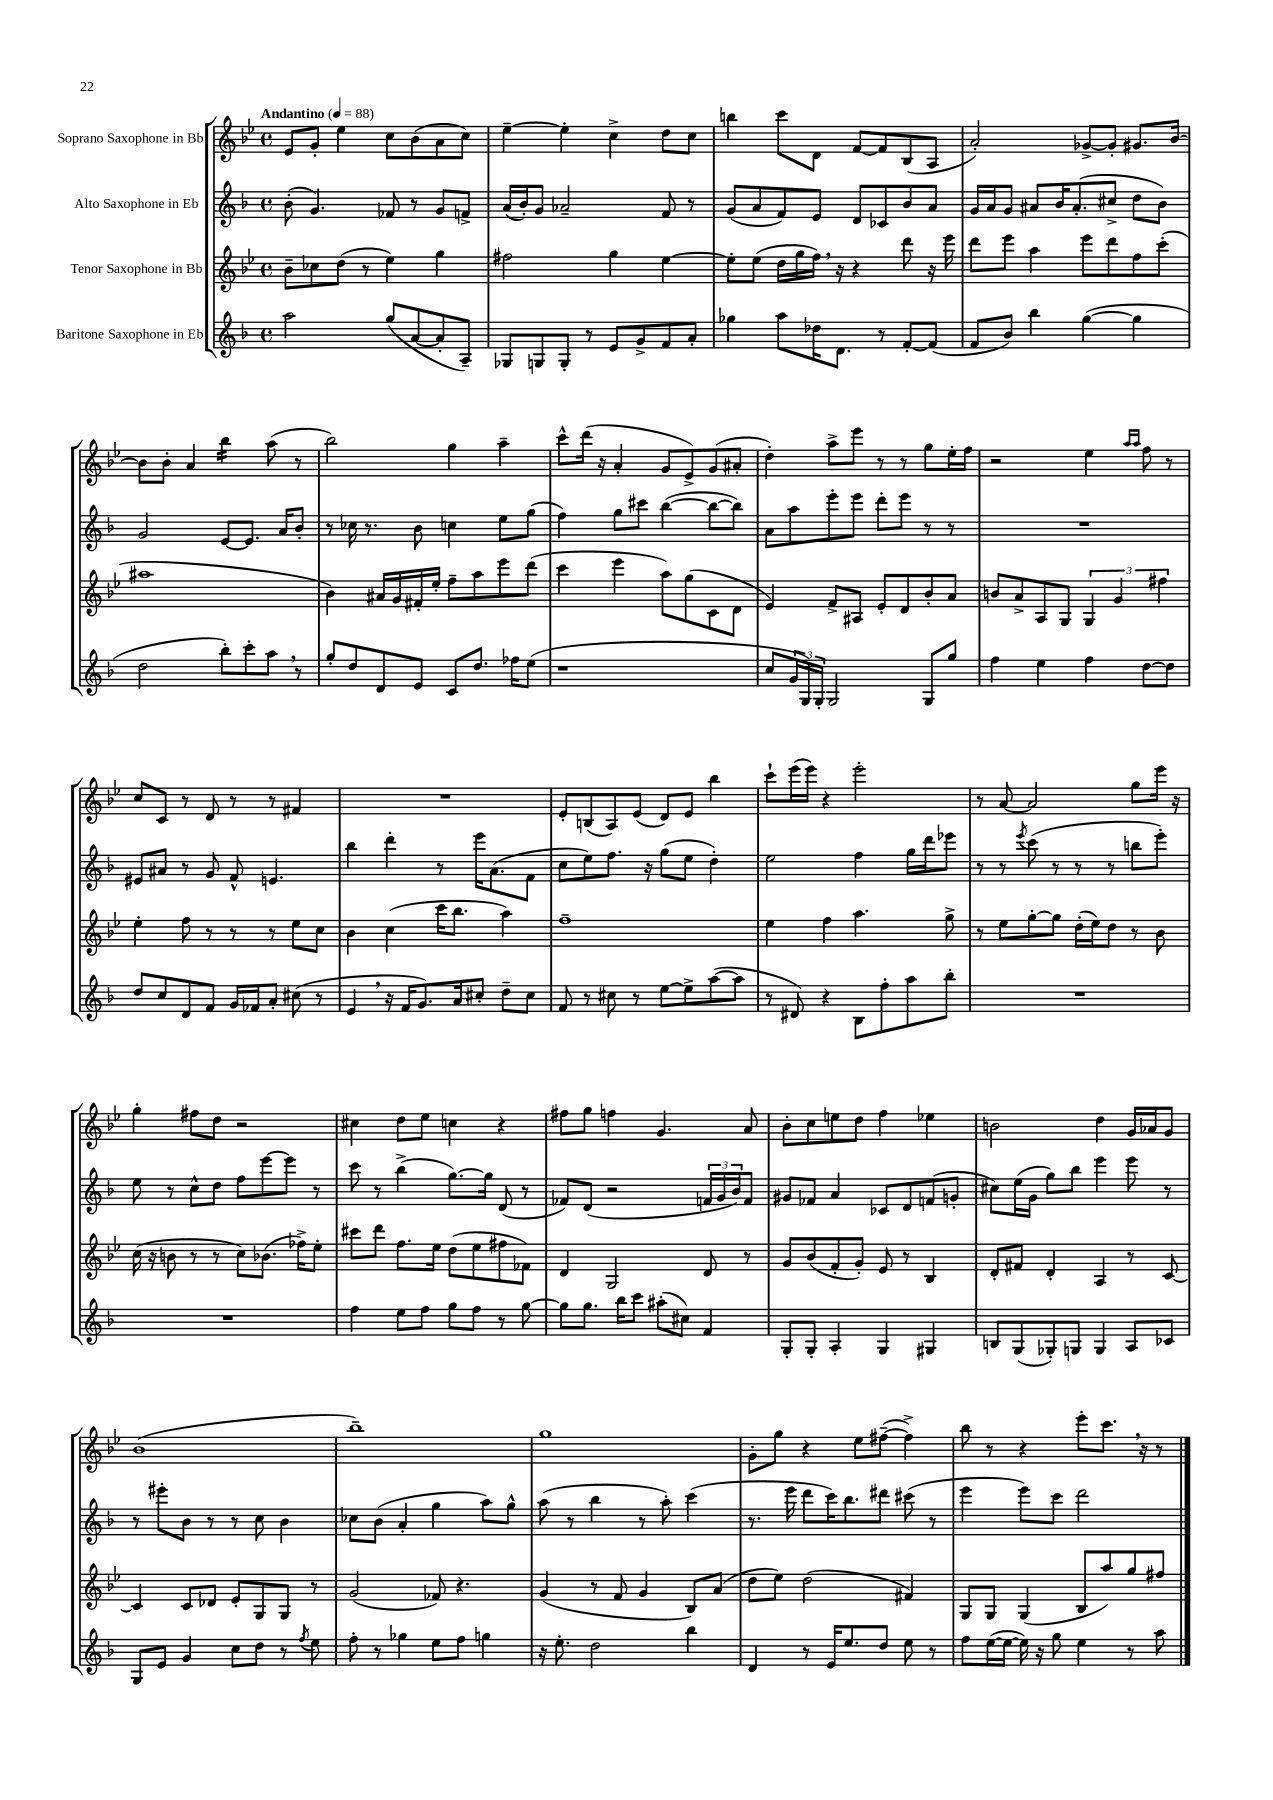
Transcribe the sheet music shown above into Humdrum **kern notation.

**kern	**kern	**kern	**kern
*staff4	*staff3	*staff2	*staff1
*clefG2	*clefG2	*clefG2	*clefG2
*k[b-]	*k[b-e-]	*k[b-]	*k[b-e-]
*M4/4	*M4/4	*M4/4	*M4/4
*met(c)	*met(c)	*met(c)	*met(c)
*MM88	*MM88	*MM88	*MM88
2aa\	8b-~\L	(8b-'\	8e-/L
.	8cc-\	4.g/)	8g'/J
.	(8dd\J	.	4ee-\
.	8r	.	.
(8gg/L	4ee-\)	8f-/	8cc\L
[8a/	.	8r	(8b-\
8a'/]	4gg\	8g/L	8a\
8A~/J)	.	8f^/J	8cc\J)
=	=	=	=
8G-/L	2ff#\	(16a/LL	[4ee-~\
.	.	16b-'/J)	.
8G/	.	8g/J	.
8G'/J	.	2a-~/	4ee-'\]
8r	.	.	.
8e/L	4gg\	.	4cc^\
8g^/	.	.	.
8f/	[4ee-\	8f/	8dd\L
8a'/J	.	8r	8cc\J
=	=	=	=
4gg-\	8ee-'\]L	(8g/L	4bb\
.	(8ee-\J	8a/	.
8aa\L	16dd\LL	8f/)	8ccc\L
.	16gg\	.	.
16dd-\K	16ff\JJ)	8e/J	8d\J
8.d\J	16r	.	.
.	4r	8d/L	[8f/L
8r	.	8c-/	8f/]
[8f'/L	8ddd\	8b-/	(8B-/
(8f/]J	16r	8a/J	8A/J
.	16eee-\	.	.
=	=	=	=
8f/L	8ddd\L	16g/LL	2a'/)
.	.	16a/J	.
8b-/J)	8eee-\J	8g/J	.
4bb-\	4aa\	8a#/L	.
.	.	16b-/K	.
.	.	(8.a#'/	.
([4gg\	8eee-\L	.	[8g-^/L
.	8ddd\	8cc#^/J	8g-'/]J
4gg\]	8ff\	8dd\L	8.g#/L
.	(8ccc'\J	8b-\J)	.
.	.	.	[16b-/Jk
=	=	=	=
2dd\	1aa#	2g/	8b-\]L
.	.	.	8b-'\J
.	.	.	4a/
8bb-'\L)	.	[8e/L	4bb-\
8ccc'\	.	8.e/]J	.
8aa\J	.	.	(8aa\
.	.	16a/LK	.
8r	.	8b-'/J	8r
=	=	=	=
8gg'/L	4b-\)	8r	2bb-\)
8dd/	.	16cc-\	.
.	.	8.r	.
8d/	16a#/LL	.	.
.	16g/	.	.
8e/J	16f#'/	8b-\	.
.	16ee-'/JJ	.	.
8c/L	8ff~\L	4cc\	4gg\
8.dd/J	8aa\	.	.
.	8eee-\	8ee\L	4aa~\
16ff-\LK	.	.	.
(8ee\J	(8ddd\J	(8gg\J	.
=	=	=	=
1r	4ccc\	4ff\)	8ccc^^\L
.	.	.	(16ddd\Jk
.	.	.	16r
.	4eee-\	8gg\L	4a'/
.	.	8ccc#\J	.
.	8aa\L)	([4bb-\	8g/L
.	(8gg\	.	8e-^/)
.	8c\	8bb-\_L	(8g/
.	8d\J	8bb-\]J)	8a#'/J
=	=	=	=
8cc/L	4e-/)	8a\L	4dd'\)
24g/L	.	8aa\	.
24G/)	.	.	.
24G'/JJ	.	.	.
2G/	8f^/L	8eee'\	8aa^\L
.	8A#/J	8eee\J	8eee-\J
.	8e-'/L	8ddd'\L	8r
.	8d/	8eee\J	8r
8G/L	8b-'/	8r	8gg\L
8gg/J	8a/J	8r	16ee-'\L
.	.	.	16ff\JJ
=	=	=	=
4ff\	8b/L	1r	2r
.	8a^/	.	.
4ee\	8A/	.	.
.	8G/J	.	.
4ff\	6G/	.	4ee-\
.	6g/	.	.
.	.	.	16qqaa/LL
.	.	.	16qqaa/JJ
[8dd\L	.	.	8ff\
.	6ff#\	.	.
8dd\]J	.	.	8r
=	=	=	=
8dd/L	4ee-'\	8e#/L	8cc/L
8cc/	.	8a#/J	8c/J
8d/	8ff\	8r	8r
8f/J	8r	8g/	8d/
16g/LL	8r	8f^^/	8r
16f-/J	.	.	.
8a'/J	8r	4.e/	8r
(8cc#\	8ee-\L	.	4f#/
8r	8cc\J	.	.
=	=	=	=
4e/	4b-\	4bb-\	1r
16r	(4cc\	4ddd'\	.
16f/LK	.	.	.
8.g/)	.	.	.
.	16ccc\LK	8r	.
16a/k	8.bb-\J	.	.
8cc#'/J	.	16eee\LK	.
.	.	(8.a\	.
8dd~\L	4aa\)	.	.
8cc#\J	.	8f\J	.
=	=	=	=
8f/	1ff~	8cc\L	8e-'/L
8r	.	8ee\)	(8B/
8cc#\	.	8.ff\J	8A/)
8r	.	.	(8e-/J
.	.	16r	.
[8ee\L	.	(8gg\L	8d/L)
8ee^\]	.	8ee\J	8e-/J
([8aa\	.	4dd'\)	4bb-\
8aa\]J	.	.	.
=	=	=	=
8r	4ee-\	2ee\	8ccc`\L
8d#/)	.	.	(16eee-\L
.	.	.	16eee-\JJ)
4r	4ff\	.	4r
8B-\L	4.aa\	4ff\	2eee-'\
8ff'\	.	.	.
8aa\	.	16gg\LL	.
.	.	16ddd\J	.
8bb-'\J	8gg^\	8eee-\J	.
=	=	=	=
1r	8r	8r	8r
.	8ee-\L	8r	[8a/
.	.	8qeee/	.
.	[8gg'\	(8ccc\	2a/]
.	8gg\]J	8r	.
.	(16dd'\LL	8r	.
.	16ee-\J)	.	.
.	8dd\J	8r	.
.	8r	8bb\L	8gg\L
.	8b-\	8eee'\J)	16eee-\Jk
.	.	.	16r
=	=	=	=
1r	(16cc\	8ee\	4gg'\
.	16r	.	.
.	8b\	8r	.
.	8r	8cc^^\L	8ff#\L
.	8r	8dd\J	8dd\J
.	8cc\L)	8ff\L	2r
.	(8.b-\J	[8eee\	.
.	.	8eee\]J	.
.	16ff-^\LK)	.	.
.	8ee-'\J	8r	.
=	=	=	=
4ff\	8ccc#\L	8ccc\	4cc#\
.	8ddd\J	8r	.
8ee\L	8.ff\L	(4bb-^\	8dd\L
8ff\J	.	.	8ee-\J
.	16ee-\Jk	.	.
8gg\L	(8dd\L	[8.gg\L)	4cc\
8ff\J	8ee-\	.	.
.	.	16gg\]Jk	.
8r	8ff#\	(8d/	4r
[8gg\	8f-\J)	8r	.
=	=	=	=
8gg\]L	4d/	8f-/L)	8ff#\L
8.gg\J	.	(8d/J	8gg\J
.	2G/	2r	4ff\
16bb-\LK	.	.	.
8ccc\J	.	.	.
(8aa#'\L	.	.	4.g/
8cc#\J)	.	.	.
4f/	8d/	24f/LL	.
.	.	24g/	.
.	.	24b-/J)	.
.	8r	8f/J	8a/
=	=	=	=
8G'/L	8g/L	8g#/L	8b-'\L
8G'/J	(8b-/	8f-/J	8cc\
4A'/	8f'/	4a/	8ee\
.	8g'/J)	.	8dd\J
4G/	8e-/	8c-/L	4ff\
.	8r	8d/	.
4G#/	4B-/	(8f/	4ee-\
.	.	8g'/J	.
=	=	=	=
8B/L	8d'/L	8cc#\L)	2b\
(8G/	8f#/J	(16ee\L	.
.	.	16g\JJ	.
8G-'/)	4d'/	8gg\L)	.
8G/J	.	8bb-\J	.
4G/	4A/	4eee\	4dd\
8A/L	8r	8eee\	16g/LL
.	.	.	16a-/J
8c-/J	[8c/	8r	8g/J
=	=	=	=
8G/L	4c/]	8r	(1b-
8e/J	.	8eee#'\L	.
4g/	8c/L	8b-\J	.
.	8d-/J	8r	.
8cc\L	8e-'/L	8r	.
8dd\J	8G/	8cc\	.
8r	8G/J	4b-\	.
8qff/	.	.	.
8ee\	8r	.	.
=	=	=	=
8ff'\	(2g/	8cc-\L	1bb-~)
8r	.	(8b-\J	.
4gg-\	.	4a'/	.
8ee\L	8f-/)	4gg\	.
8ff\J	4.r	.	.
4gg\	.	8aa\L)	.
.	.	8gg^^\J	.
=	=	=	=
16r	(4g/	(8aa\	1gg
8.ee'\	.	.	.
.	.	8r	.
2dd\	8r	4bb-\	.
.	8f/	.	.
.	4g/	8r	.
.	.	8aa'\)	.
4bb-\	8B-/L)	(4ccc\	.
.	(8a/J	.	.
=	=	=	=
4d/	8dd\L	8.r	8g'\L
.	8ee-\J)	.	8gg\J
.	.	16eee\	.
8r	(2dd\	8ddd\L	4r
16e/LK	.	16ccc\K)	.
8.ee/	.	8.bb-\	.
.	.	.	8ee-\L
8dd/J	.	8ddd#\J	([8ff#~\J
8ee\	4f#/)	(8ccc#\	4ff#^\])
8r	.	8r	.
=	=	=	=
8ff\L	8G/L	4eee\	8bb-\
([16ee\L	8G/J	.	8r
16ee\_JJ	.	.	.
16ee\])	(4G/	8eee\L)	4r
16r	.	.	.
8gg\	.	8ccc\J	.
4ee\	8B-/L	2ddd\	8eee-'\L
.	8aa/)	.	8.ccc\J
8r	8gg/	.	.
.	.	.	16r
8aa\	8ff#/J	.	8r
==	==	==	==
*-	*-	*-	*-
